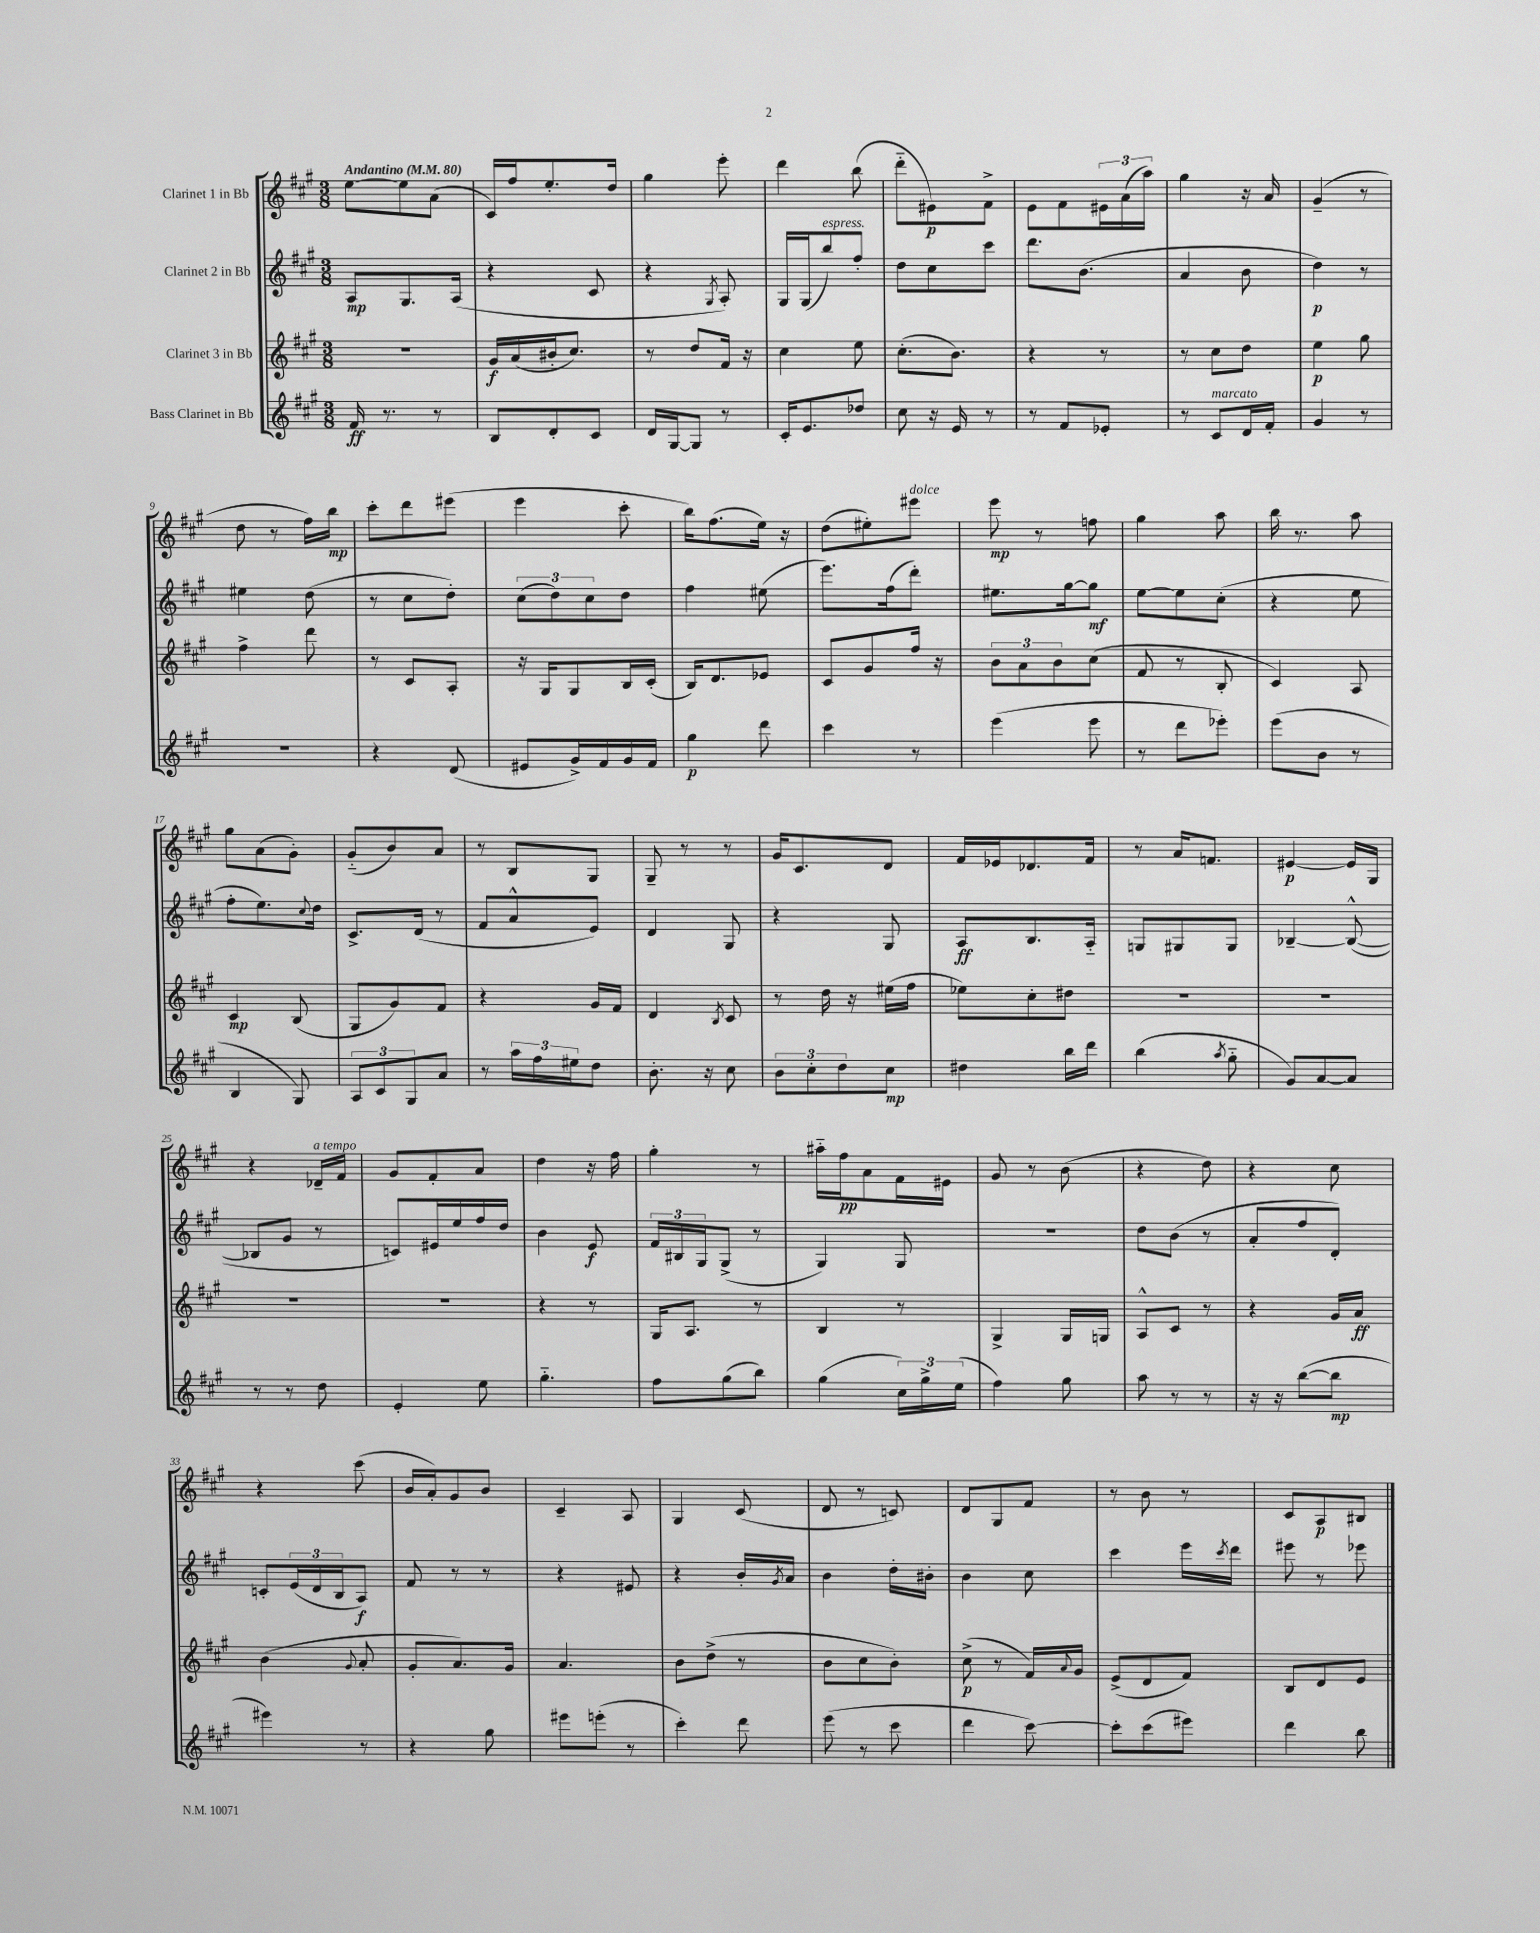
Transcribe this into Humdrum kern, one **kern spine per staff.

**kern	**kern	**kern	**kern
*staff4	*staff3	*staff2	*staff1
*clefG2	*clefG2	*clefG2	*clefG2
*k[f#c#g#]	*k[f#c#g#]	*k[f#c#g#]	*k[f#c#g#]
*M3/8	*M3/8	*M3/8	*M3/8
*MM80	*MM80	*MM80	*MM80
16f#/	4.r	8A/L	[8ee\L
8.r	.	.	.
.	.	8.G#/	8ee\]
8r	.	.	(8a\J
.	.	(16A/Jk	.
=	=	=	=
8B/L	16g#/LL	4r	16c#/LL)
.	(16a/	.	16ff#/J
8d'/	16b#'/J	.	8.ee'/
.	8.cc#/J)	.	.
8c#/J	.	8c#/	.
.	.	.	16dd/Jk
=	=	=	=
16d/LL	8r	4r	4gg#\
[16G#/J	.	.	.
8G#/]J	8dd/L	.	.
.	.	8qG#/	.
8r	16f#/Jk	8A'/)	8eee'\
.	16r	.	.
=	=	=	=
16c#'/LK	4cc#\	16G#/LL	4ddd\
8.e/	.	(16G#/J	.
.	.	8bb/)	.
8dd-/J	8ee\	8ff#'/J	(8bb\
=	=	=	=
8cc#\	(8.cc#'\L	8dd\L	8ddd'~\L
16r	.	8cc#\	8e#\)
16e/	8.b\J)	.	.
8r	.	8ccc#\J	8f#^\J
=	=	=	=
8r	4r	8.ddd\L	8e\L
8f#/L	.	.	8f#\
.	.	(8.b\J	.
8e-'/J	8r	.	24e#\L
.	.	.	(24a\
.	.	.	24aa\JJ)
=	=	=	=
8r	8r	4a/	4gg#\
8c#/L	8cc#\L	.	.
16d/L	8dd\J	8b\	16r
16f#'/JJ	.	.	16a/
=	=	=	=
4g#/	4ee\	4dd\)	(4g#~/
8r	8gg#\	8r	8r
=	=	=	=
4.r	4ff#^\	4ee#\	8dd\
.	.	.	8r
.	8ddd\	(8dd\	16ff#\LL)
.	.	.	16bb\JJ
=	=	=	=
4r	8r	8r	8ccc#'\L
.	8c#/L	8cc#\L	8ddd\
(8d/	8A'/J	8dd'\J)	(8eee#\J
=	=	=	=
8e#/L	16r	(12cc#\L	4eee\
.	16G#/LK	.	.
.	.	12dd\)	.
16g#^/L)	8G#/	.	.
.	.	12cc#\	.
16f#/	.	.	.
16g#/	16B/L	8dd\J	8ccc#'\
16f#/JJ	(16c#'/JJ	.	.
=	=	=	=
4gg#\	16B/LK)	4ff#\	16bb\LK)
.	8.d/	.	(8.ff#\
8ddd\	8e-/J	(8ee#\	16ee\Jk)
.	.	.	16r
=	=	=	=
4ccc#\	8c#/L	8.eee\L)	(8dd\L
.	8g#/	.	8ee#'\)
.	.	(16ff#\k	.
8r	16ff#/Jk	8ddd'\J)	8eee#\J
.	16r	.	.
=	=	=	=
(4eee\	12b\L	8.ee#\L	8eee\
.	12a\	.	.
.	.	.	8r
.	12b\	.	.
.	.	[16gg#\k	.
8eee\	(8cc#\J	8gg#\]J	8ff\
=	=	=	=
8r	8f#/	[8ee\L	4gg#\
8ddd\L	8r	8ee\]	.
8eee-'\J)	8B'/	(8cc#'\J	8aa\
=	=	=	=
(8eee\L	4c#/)	4r	16bb\
.	.	.	8.r
8b\J	.	.	.
8r	8A/	8ee\	8aa\
=	=	=	=
4B/	4c#/	8ff#'\L	8gg#\L
.	.	8.ee\)	(8a\
8G#/)	(8B/	.	8g#'\J)
.	.	8qqcc#/	.
.	.	16dd\Jk	.
=	=	=	=
12A/L	8G#/L	8.c#^/L	(8g#'~/L
12c#/	.	.	.
.	8g#/)	.	8b/)
12G#/	.	.	.
.	.	(16d/Jk	.
8a/J	8f#/J	8r	8a/J
=	=	=	=
8r	4r	8f#/L	8r
24aa\LL	.	8a^^/	8B/L
24ff#\	.	.	.
24ee#\J	.	.	.
8dd\J	16g#/LL	8e/J)	8G#/J
.	16f#/JJ	.	.
=	=	=	=
8.b'\	4d/	4d/	8G#~/
.	.	.	8r
16r	.	.	.
.	8qB/	.	.
8cc#\	8c#/	8G#/	8r
=	=	=	=
12b\L	8r	4r	16g#/LK
.	.	.	8.c#/
12cc#'\	.	.	.
.	16dd\	.	.
12dd\	.	.	.
.	16r	.	.
8cc#\J	(16ee#\LL	8G#/	8d/J
.	16ff#\JJ	.	.
=	=	=	=
4dd#\	8ee-\L)	8A/L	16f#/LL
.	.	.	16e-/J
.	8cc#'\	8.B/	8.d-/
16bb\LL	8dd#\J	.	.
16ddd\JJ	.	16A'~/Jk	16f#/Jk
=	=	=	=
(4bb\	4.r	8G/L	8r
.	.	8G#/	16a/LK
.	.	.	8.f/J
8qaa/	.	.	.
8gg#'~\	.	8G#/J	.
=	=	=	=
8g#/L)	4.r	[4B-~/	[4e#/
[8a/	.	.	.
8a/]J	.	(8B-^^/_	16e#/]LL
.	.	.	16G#/JJ
=	=	=	=
8r	4.r	8B-/]L	4r
8r	.	8g#/J	.
8dd\	.	8r	16d-~/LL
.	.	.	16f#/JJ
=	=	=	=
4e'/	4.r	8c/L)	8g#/L
.	.	16e#/L	8f#'/
.	.	16ee/	.
8ee\	.	16ff#/	8a/J
.	.	16dd/JJ	.
=	=	=	=
4.gg#'~\	4r	4b\	4dd\
.	8r	8e/	16r
.	.	.	16ff#\
=	=	=	=
8ff#\L	16G#/LK	24f#/LL	4gg#'\
.	.	24B#/	.
.	8.A/J	.	.
.	.	24G#/J	.
(8gg#\	.	(8G#^/J	.
8bb\J)	8r	8r	8r
=	=	=	=
(4gg#\	4B/	4G#/)	16aa#'~\LL
.	.	.	16ff#\J
.	.	.	8a\
24cc#\LL)	8r	8G#/	16f#\L
24gg#^\	.	.	.
.	.	.	16e#\JJ
(24ee\JJ	.	.	.
=	=	=	=
4ff#\)	4G#^/	4.r	8g#/
.	.	.	8r
8gg#\	16G#/LL	.	(8b\
.	16G/JJ	.	.
=	=	=	=
8aa\	8A^^/L	8dd\L	4r
8r	8c#/J	(8b\J	.
8r	8r	8r	8dd\)
=	=	=	=
16r	4r	8a'/L	4r
16r	.	.	.
([8bb\L	.	8ff#/	.
8bb\]J	16g#/LL	8d'/J)	8cc#\
.	16a/JJ	.	.
=	=	=	=
4eee#\)	(4b\	8c'/L	4r
.	.	(24e/L	.
.	.	24d/	.
.	.	24B/J	.
.	8qqg#/	.	.
8r	8a'/	8A/J)	(8ccc#\
=	=	=	=
4r	8g#'/L	8f#/	16b/LL
.	.	.	16a'/J)
.	8.a/)	8r	8g#/
8gg#\	.	8r	8b/J
.	16g#/Jk	.	.
=	=	=	=
8eee#\L	4.a/	4r	4c#~/
(8eee'\J	.	.	.
8r	.	8e#/	8A/
=	=	=	=
4ccc#'\)	8b\L	4r	4G#/
.	(8dd^\J	.	.
8ddd\	8r	16b'/LL	(8c#/
.	.	8qg#/	.
.	.	16a/JJ	.
=	=	=	=
(8eee\	8b\L	4b\	8d/
8r	8cc#\	.	8r
8ccc#\	8b'\J)	16dd'\LL	8c/)
.	.	16b#'\JJ	.
=	=	=	=
4ddd\	(8cc#^\	4b\	8d/L
.	8r	.	8G#/
[8ccc#\)	16f#/LL)	8cc#\	8f#/J
.	8qqa/	.	.
.	16g#/JJ	.	.
=	=	=	=
8ccc#'\]L	(8e^/L	4ccc#\	8r
(8ccc#\	8d/	.	8b\
8eee#\J)	8f#/J)	16eee\LL	8r
.	.	8qccc#/	.
.	.	16ddd\JJ	.
=	=	=	=
4ddd\	8B/L	8eee#\	8c#/L
.	8d/	8r	8A/
8bb\	8e/J	8eee-\	8B#/J
==	==	==	==
*-	*-	*-	*-
